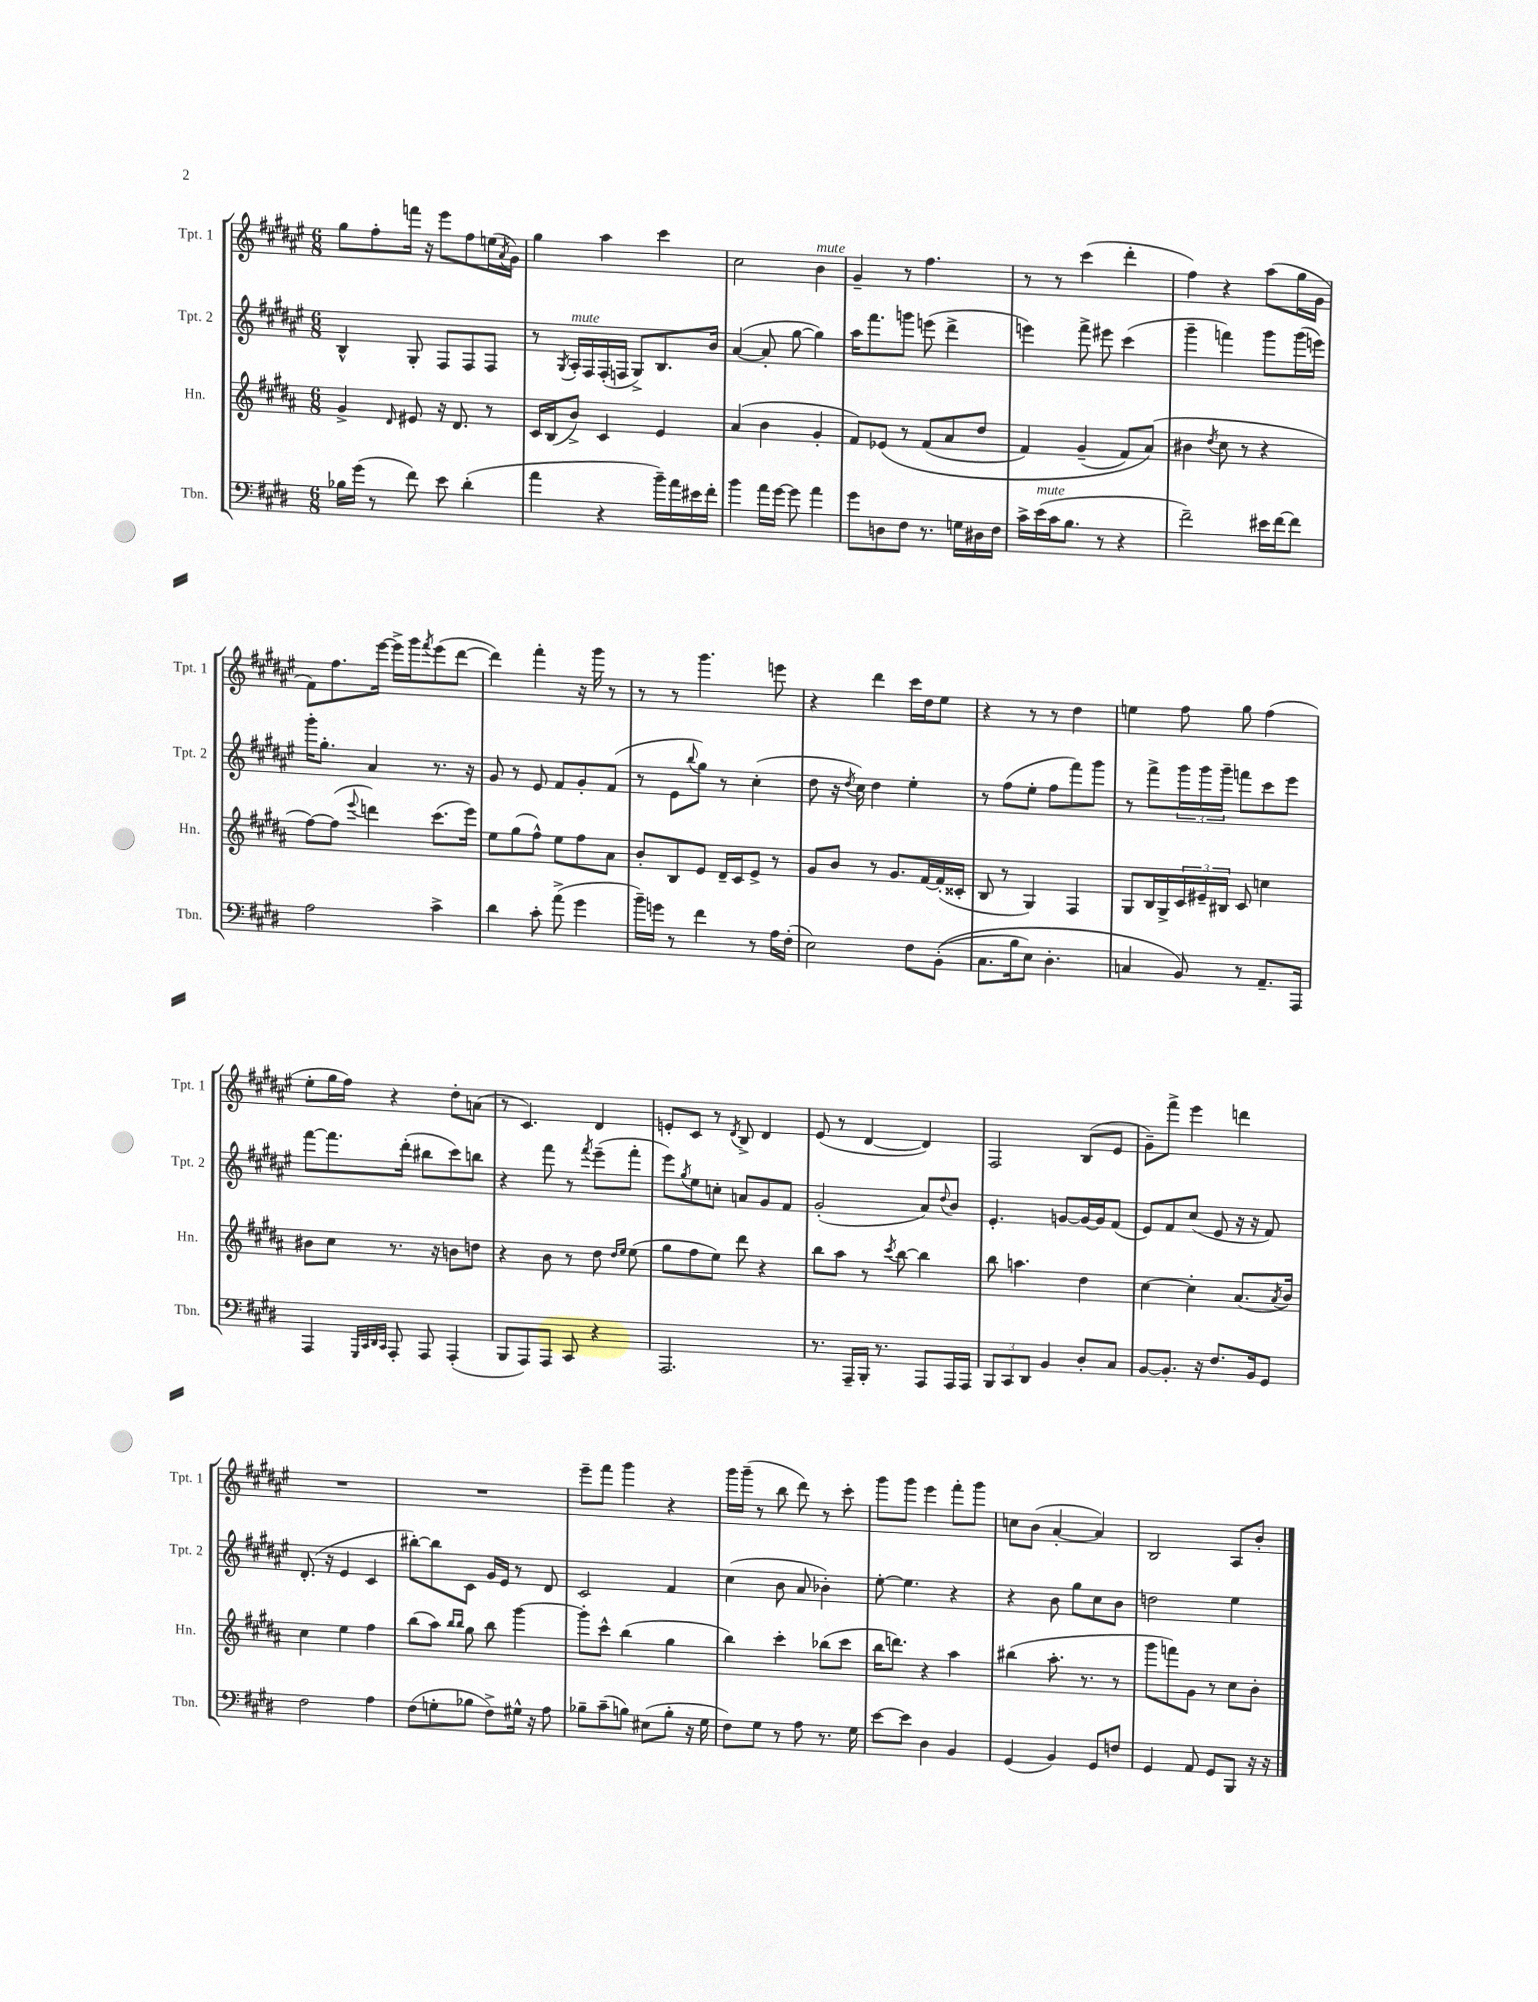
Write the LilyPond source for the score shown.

<<
\new StaffGroup <<
\new Staff = "s0" \with { instrumentName = "Tpt. 1" shortInstrumentName = "Tpt. 1" } {
    \clef treble \key fis \major \numericTimeSignature \time 6/8
    gis''8 fis''8-. f'''16 r16 eis'''8 fis''8 e''16( \acciaccatura { ais'8 } gis'16) |
    gis''4 ais''4 cis'''4 |
    cis''2 b'4^\markup { \italic "mute" } |
    gis'4-- r8 fis''4. |
    r8 r8 cis'''4( dis'''4-. |
    fis''4) r4 ais''8( gis''16 gis'16 |
    fis'8) fis''8. eis'''16~ eis'''16-> gis'''16 \acciaccatura { fis'''8 } eis'''8( dis'''8~ |
    dis'''4) fis'''4-. r16 gis'''16 r8 |
    r8 r8 gis'''4. e'''8 |
    r4 dis'''4 cis'''16 dis''16 eis''8 |
    r4 r8 r8 dis''4 |
    e''4 fis''8 gis''8 fis''4( |
    eis''8-. gis''16 fis''16) r4 dis''8-. a'8( |
    r8 cis'4.) dis'4 |
    e'8-. cis'8 r8 \acciaccatura { dis'8 } b8-> dis'4 |
    eis'8( r8 dis'4~ dis'4) |
    fis2 b8( eis'8 |
    gis'8--) fis'''8-> eis'''4 d'''4 |
    R2. |
    R2. |
    eis'''8-- fis'''8 gis'''4 r4 |
    gis'''16 gis'''16--( r8 b''8 dis'''8) r8 cis'''8-. |
    gis'''8 gis'''8 eis'''4 fis'''8-. gis'''8 |
    c''8 b'8( ais'4~-. ais'4) |
    b2 ais8 b'8-. \bar "|." |
}
\new Staff = "s1" \with { instrumentName = "Tpt. 2" shortInstrumentName = "Tpt. 2" } {
    \clef treble \key fis \major \numericTimeSignature \time 6/8
    b4-^ gis8-. fis8 fis8 fis8 |
    r8 \acciaccatura { gis8 } ais16-.^\markup { \italic "mute" } fis16 fis16-.( f16 gis8->) b8. b'16 |
    ais'4~( ais'8-. gis''8~ gis''4) |
    ais''16 fis'''8. g'''8 e'''8( dis'''4-> |
    e'''4) fis'''8-> eis'''8 cis'''4( |
    gis'''4-- f'''4) gis'''8 gis'''16( e'''16) |
    gis'''16-. gis''8.-. ais'4 r8. r16 |
    gis'8 r8 eis'8 fis'8 gis'8-. fis'8( |
    r8 eis'8 \appoggiatura { b''8 } gis''8) r8 cis''4-.( |
    dis''8 r16 \acciaccatura { dis''8 } cis''16) dis''4 eis''4-. |
    r8 fis''8( eis''8-. fis''8 fis'''8) gis'''8 |
    r8 fis'''8-> \tuplet 3/2 { gis'''16 gis'''16 gis'''16-- } f'''8 cis'''8 eis'''8 |
    fis'''8~ fis'''8. dis'''16-.( bis''8 cis'''8) b''8 |
    r4 fis'''8 r8 \acciaccatura { fis'''8 } eis'''8--( fis'''8-. |
    eis'''8) \acciaccatura { gis''8 } eis''8 c''8-. a'8 gis'8 fis'8 |
    gis'2-.( ais'8) \appoggiatura { dis''8 } b'8 |
    eis'4.-. g'8~ g'16~ g'16 fis'8( |
    eis'8) fis'8 cis''8( eis'8 r16 r16 fis'8) |
    dis'8.-.( r16 eis'4 cis'4 |
    bis''8~-.) bis''8 cis'8 gis'16 eis'16 r8 dis'8 |
    cis'2 fis'4 |
    cis''4( b'8 ais'8 bes'4-.) |
    eis''8~-. eis''4. r4 |
    r4 b'8 gis''8 cis''8 b'8 |
    d''2 eis''4 \bar "|." |
}
\new Staff = "s2" \with { instrumentName = "Hn." shortInstrumentName = "Hn." } {
    \clef treble \key b \major \numericTimeSignature \time 6/8
    gis'4-> \grace { dis'16 } eis'8 r16 dis'8. r8 |
    cis'16 b16( b'8->) cis'4 e'4 |
    ais'4( b'4 gis'4-. |
    fis'8) ees'8\( r8 fis'8( ais'8 dis''8 |
    fis'4) gis'4--( fis'8) ais'8(\) |
    bis'4 \acciaccatura { dis''8 } cis''8 r8 r4 |
    fis''8~) fis''8( \appoggiatura { e'''8 } d'''4) cis'''8.( e'''16) |
    e''8 gis''8( fis''8-^) e''8 fis''8 ais'8 |
    b'8-. b8 e'8 dis'16-- cis'16 e'8-> r8 |
    gis'8 b'8 r8 gis'8. fis'16~ fis'16-.( cisis'16-. |
    b8 r8 gis4) fis4 |
    gis8 b16 gis16-> \tuplet 3/2 { cis'16 eis'16-- bis16 } cis'8 c''4 |
    bis'8 cis''8 r8. r16 b'8 d''8 |
    r4 b'8 r8 dis''8 \grace { dis''16 e''16 } e''8( |
    gis''8 fis''8 e''8) dis'''8 r4 |
    b''8 ais''8 r8 \acciaccatura { cis'''8 } b''8~ b''4 |
    b''8 a''4. dis''4 |
    cis''4~ cis''4-. ais'8.( \acciaccatura { ais'8 } b'16) |
    cis''4 e''4 fis''4 |
    b''8( ais''8) \grace { b''16 b''16 } gis''8 b''8 gis'''4~ |
    gis'''8-. cis'''8-^ b''4( gis''4 |
    b''4) cis'''4-. bes''8( cis'''8 |
    b''16 d'''8.) r4 ais''4 |
    bis''4( ais''8.-. r8. r8 |
    gis'''8 f'''8) gis'8 r8 cis''8 b'8-. \bar "|." |
}
\new Staff = "s3" \with { instrumentName = "Tbn." shortInstrumentName = "Tbn." } {
    \clef bass \key e \major \numericTimeSignature \time 6/8
    bes16 gis'16( r8 fis'8) e'8 dis'4-.( |
    a'4 r4 b'16--) a'16 eis'16 fis'16-. |
    b'4 a'16 gis'16~ gis'8 a'4 |
    gis'8 d8 fis8 r8. g16 dis16 fis16 |
    cis'16-> e'16^\markup { \italic "mute" }( cis'16 b8. r8 r4 |
    fis'2--) eis'16 fis'16~ fis'8 |
    a2 cis'4-> |
    dis'4 cis'8-. a'8->( gis'4 |
    b'16--) g'16 r8 fis'4 r8 a16 fis16-.( |
    e2) fis8 b,8-.(\( |
    cis8. b16 e8) dis4.-. |
    c4 b,8\) r8 a,8.-- a,,16 |
    a,,4 \grace { gis,,32 cis,32 dis,32 cis,32 } a,,8-. a,,8 a,,4-.( |
    b,,8 a,,8) a,,8 cis,8 r4 |
    a,,2. |
    r8. a,,16-- b,,16-. r8. a,,8 a,,16 a,,16 |
    \tuplet 3/2 { b,,8 cis,8 dis,8 } b,4 dis8-. cis8 |
    b,8~ b,8.-. r16 fis8. b,16 gis,8 |
    fis2 a4 |
    fis8( g8-. bes8 fis8->) gis16-^ r16 a8 |
    bes8-- cis'8--( b8) eis8( b8-. r16 gis16 |
    fis8) gis8 r8 a8 r8. gis16 |
    e'8~ e'8 dis4 b,4 |
    gis,4( b,4) gis,8 f8 |
    gis,4 a,8 gis,8 b,,8 r16 r16 \bar "|." |
}
>>
>>
\layout { \context { \Score \remove "Bar_number_engraver" } }
